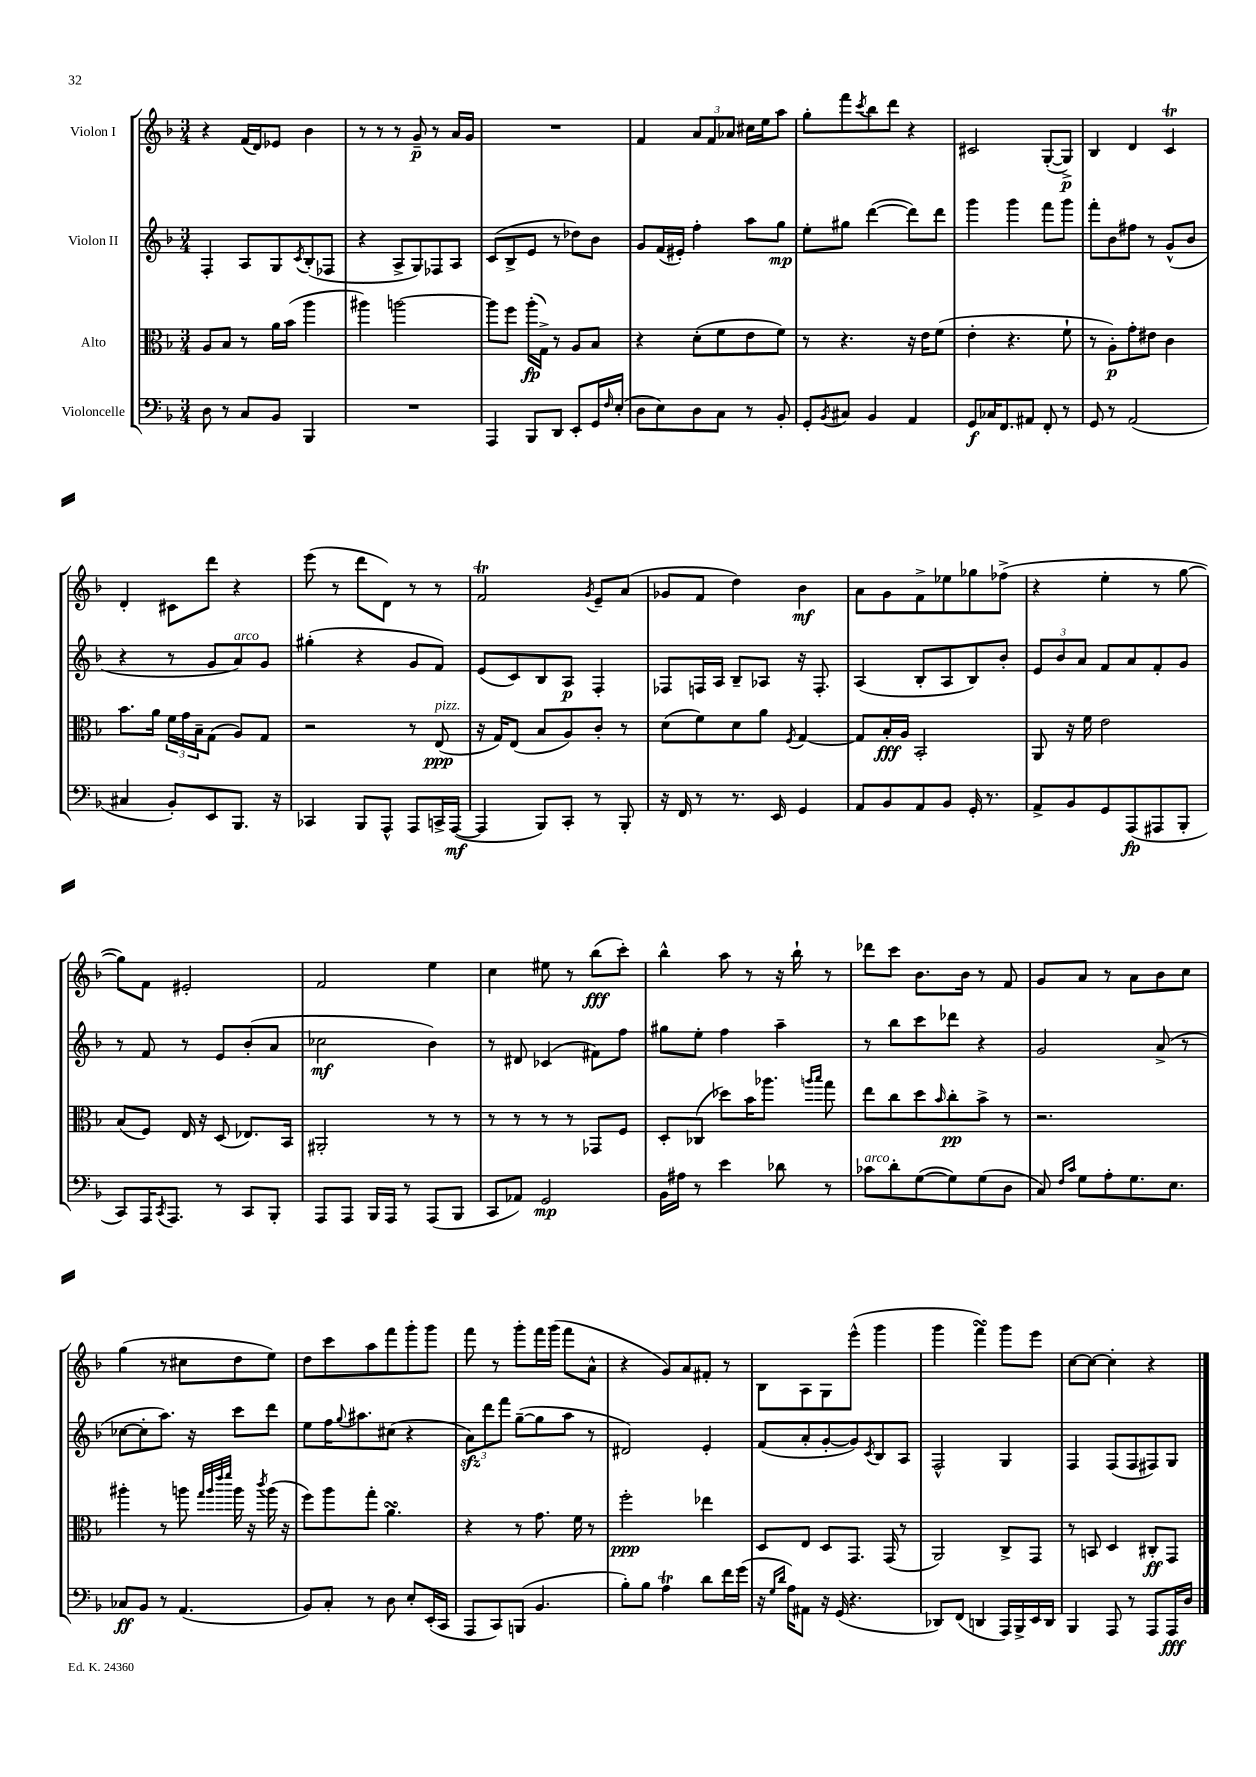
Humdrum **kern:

**kern	**kern	**kern	**kern
*staff4	*staff3	*staff2	*staff1
*clefF4	*clefC3	*clefG2	*clefG2
*k[b-]	*k[b-]	*k[b-]	*k[b-]
*M3/4	*M3/4	*M3/4	*M3/4
8D\	8A/L	4F'/	4r
8r	8B-/J	.	.
8C/L	8r	8A/L	(16f/LL
.	.	.	16d/J)
8BB-/J	16a\LL	8G/	8e-/J
.	(16b-\JJ	.	.
.	.	8qc/	.
4BBB-/	4aa\	(8B-'/	4b-\
.	.	8F-/J	.
=	=	=	=
2.r	4aa#\)	4r	8r
.	.	.	8r
.	[2aa\	8A^/L	8r
.	.	8G/)	8g~/
.	.	8F-/	8r
.	.	8A/J	16a/LL
.	.	.	16g/JJ
=	=	=	=
4AAA/	8aa\]L	(8c/L	2.r
.	8ff\J	8B-^/	.
8BBB-/L	(16aa'\LL	8e/J	.
.	16G^\JJ)	.	.
8DD/J	8r	8r	.
8EE'/L	8A/L	8dd-\L)	.
16GG/L	8B-/J	8b-\J	.
16qqF/	.	.	.
(16E'/JJ	.	.	.
=	=	=	=
8D\L	4r	8g/L	4f/
8E\)	.	(16f/L	.
.	.	16e#'/JJ)	.
8D\	(8d'\L	4ff'\	12a/L
.	.	.	12f/
8C\J	8f\	.	.
.	.	.	12a-/J
8r	8e\	8aa\L	16cc#\LL
.	.	.	16ee\J
8BB-'/	8f\J)	8gg\J	8aa\J
=	=	=	=
8GG'/L	8r	8ee'\L	8gg'\L
8qBB-/	.	.	.
8C#/J	4.r	8gg#\J	8fff\
.	.	.	8qccc/
4BB-/	.	([4ddd\	8bb-\
.	.	.	8ddd\J
4AA/	16r	8ddd\]L)	4r
.	16e\LK	.	.
.	(8f\J	8ddd\J	.
=	=	=	=
8GG/L	4e'\	4ggg\	2c#/
16C-/K	.	.	.
8.FF/	.	.	.
.	4.r	4ggg\	.
8AA#/J	.	.	.
8FF'/	.	8fff\L	([8G'/L
8r	8f`\	8ggg\J	8G^/]J)
=	=	=	=
8GG/	8r	8fff'\L	4B-/
8r	8A'\L)	8b-\	.
(2AA/	8g'\	8ff#\J	4d/
.	8e#\J	8r	.
.	4c\	(8g^^/L	4c/
.	.	8b-/J	.
=	=	=	=
4C#/	8.b-\L	4r	4d'/
.	16a\Jk	.	.
8BB-'/L)	24f\LL	8r	8c#\L
.	24g\	.	.
.	24B-~\J	.	.
8EE/	(8G\J	8g/L	8ddd\J
8.BBB-/J	8A/L)	8a/)	4r
.	8G/J	8g/J	.
16r	.	.	.
=	=	=	=
4CC-/	2r	(4gg#'\	(8eee\
.	.	.	8r
8BBB-/L	.	4r	8ddd\L
8AAA^^/J	.	.	8d\J)
8AAA/L	8r	8g/L	8r
16CC^/L	(8E/	8f/J)	8r
([16AAA/JJ	.	.	.
=	=	=	=
4AAA/]	16r	(8e/L	2f/
.	16G/LK)	.	.
.	(8E/J	8c/)	.
8BBB-/L)	8B-/L	8B-/	.
8CC'/J	8A/)	8A/J	.
.	.	.	8qg/
8r	8c'/J	4F'/	8e~/L
8BBB-'/	8r	.	(8a/J
=	=	=	=
16r	(8d\L	8F-/L	8g-/L
16FF/	.	.	.
8r	8f\)	16F/L	8f/J
.	.	16A/JJ	.
8.r	8d\	8B-~/L	4dd\)
.	8a\J	8A-/J	.
16EE/	.	.	.
.	8qF/	.	.
4GG/	[4G/	16r	4b-\
.	.	8.F'/	.
=	=	=	=
8AA/L	8G/]L	(4A/	8a\L
8BB-/	16B-'/L	.	8g\
.	16A/JJ	.	.
8AA/	2BB-'/	8B-'/L	8f^\
8BB-/J	.	8A/	8ee-\
16GG'/	.	8B-/)	8gg-\
8.r	.	.	.
.	.	8b-'/J	(8ff-^\J
=	=	=	=
8AA^/L	8AA/	12e/L	4r
.	.	12b-/	.
8BB-/	16r	.	.
.	.	12a/J	.
.	16f\	.	.
8GG/	2e\	8f/L	4ee'\
(8AAA/	.	8a/	.
8AAA#/	.	8f'/	8r
8BBB-'/J	.	8g/J	[8gg\
=	=	=	=
8CC/L)	(8B-/L	8r	8gg\]L)
16AAA/K	8F/J)	8f/	8f\J
8qCC/	.	.	.
8.AAA/J	.	.	.
.	16E/	8r	2e#'/
.	16r	.	.
8r	(8D/	8e/L	.
8CC/L	8.E-/L)	(8b-'/	.
8BBB-'/J	.	8a/J	.
.	16BB-/Jk	.	.
=	=	=	=
8AAA/L	2AA#'/	2cc-\	2f/
8AAA/J	.	.	.
16BBB-/LL	.	.	.
16AAA/JJ	.	.	.
8r	.	.	.
(8AAA/L	8r	4b-\)	4ee\
8BBB-/J	8r	.	.
=	=	=	=
8CC/L	8r	8r	4cc\
8AA-/J)	8r	8d#/	.
2GG/	8r	(4c-/	8ee#\
.	8r	.	8r
.	8GG-/L	8f#\L)	(8bb-\L
.	8F/J	8ff\J	8ccc'\J)
=	=	=	=
16BB-\LL	8D'/L	8gg#\L	4bb-^^\
16A#\JJ	.	.	.
8r	(8C-/J	8ee'\J	.
4e\	8dd-\L)	4ff\	8aa\
.	16b-\K	.	8r
.	8.aa-\J	.	.
8d-\	.	4aa~\	16r
.	.	.	16bb-`\
.	16qqaa/LL	.	.
.	16qqbb-/JJ	.	.
8r	8gg\	.	8r
=	=	=	=
8c-\L	8ee\L	8r	8ddd-\L
8d'\	8cc\	8bb-\L	8ccc\J
([8G\	8dd\	8ccc\	8.b-\L
.	16qqb-/	.	.
8G\])	8cc'\	8ddd-\J	.
.	.	.	16b-\Jk
(8G\	8b-^\J	4r	8r
8D\J	8r	.	8f/
=	=	=	=
8C/)	2.r	2g/	8g/L
16qqF/LL	.	.	.
16qqc/JJ	.	.	.
8G\L	.	.	8a/J
8A'\	.	.	8r
8.G\	.	.	8a\L
.	.	(8a^/	8b-\
8.E\J	.	.	.
.	.	8r	8cc\J
=	=	=	=
8C-/L	4aa#'\	[8cc-\L	(4gg\
8BB-/J	.	8cc-'\]	.
8r	8r	8.aa\J)	8r
(4.AA/	8aa\	.	8cc#\L
.	.	16r	.
.	32qqgg/LLL	.	.
.	32qqaa/	.	.
.	32qqeee/	.	.
.	32qqfff/JJJ	.	.
.	16aa\	8ccc\L	8dd\
.	16r	.	.
.	8qccc/	.	.
.	(16aa\	8ddd\J	8ee\J)
.	16r	.	.
=	=	=	=
8BB-/L)	8ff\L)	8ee\L	8dd\L
8C'/J	8aa\	16ff\K	8ccc\
.	.	8qqgg/	.
.	.	8.aa#\	.
8r	8gg'\J	.	8aa\
8D\	4.a\	(8cc#\J	8fff\
8E'/L	.	4r	8ggg'\
(16EE'/L	.	.	8ggg\J
16CC/JJ	.	.	.
=	=	=	=
8AAA/L	4r	12a\L)	8fff\
.	.	12ddd\	.
8CC/)	.	.	8r
.	.	12fff\J	.
(8BBB/J	8r	([8gg~\L	8ggg'\L
4.BB-/	8.g\	8gg\]	16fff\L
.	.	.	(16ggg\JJ
.	.	8aa\J	8fff\L
.	16f\	.	.
.	8r	8r	8a^^\J
=	=	=	=
8B-'\L)	2ff'\	2d#/)	4r
8B-\J	.	.	.
4A\	.	.	8g/L)
.	.	.	8a/
8d\L	4ee-\	4e'/	8f#'/J
16f\L	.	.	8r
(16g\JJ	.	.	.
=	=	=	=
16r	8D/L	(8f/L	8B-\L
16qqG/LL	.	.	.
16qqd/JJ	.	.	.
16A\LK)	.	.	.
8AA#\J	8E/J	8a'/	8A\
16r	8D/L	[8g'/	8G\
(16GG/	.	.	.
4.r	8.GG/J	8g/])	(8eee^^\J
.	.	8qc/	.
.	.	8B-/	4ggg\
.	(16GG/	.	.
.	8r	8A/J	.
=	=	=	=
8DD-/L)	2AA/)	2F^^/	4ggg\
(8FF/J	.	.	.
4DD/	.	.	4fff\)
16AAA/LL)	8C^/L	4G/	8ggg\L
16BBB-^/	.	.	.
16EE/	8GG/J	.	8eee\J
16DD/JJ	.	.	.
=	=	=	=
4BBB-/	8r	4F/	[8cc\L
.	8BB/	.	8cc\_J
8AAA/	4D/	(8F/L	4cc'\]
8r	.	8F/	.
8AAA/L	8C#'/L	8F#/)	4r
16AAA/L	8GG/J	8G/J	.
16D/JJ	.	.	.
==	==	==	==
*-	*-	*-	*-
